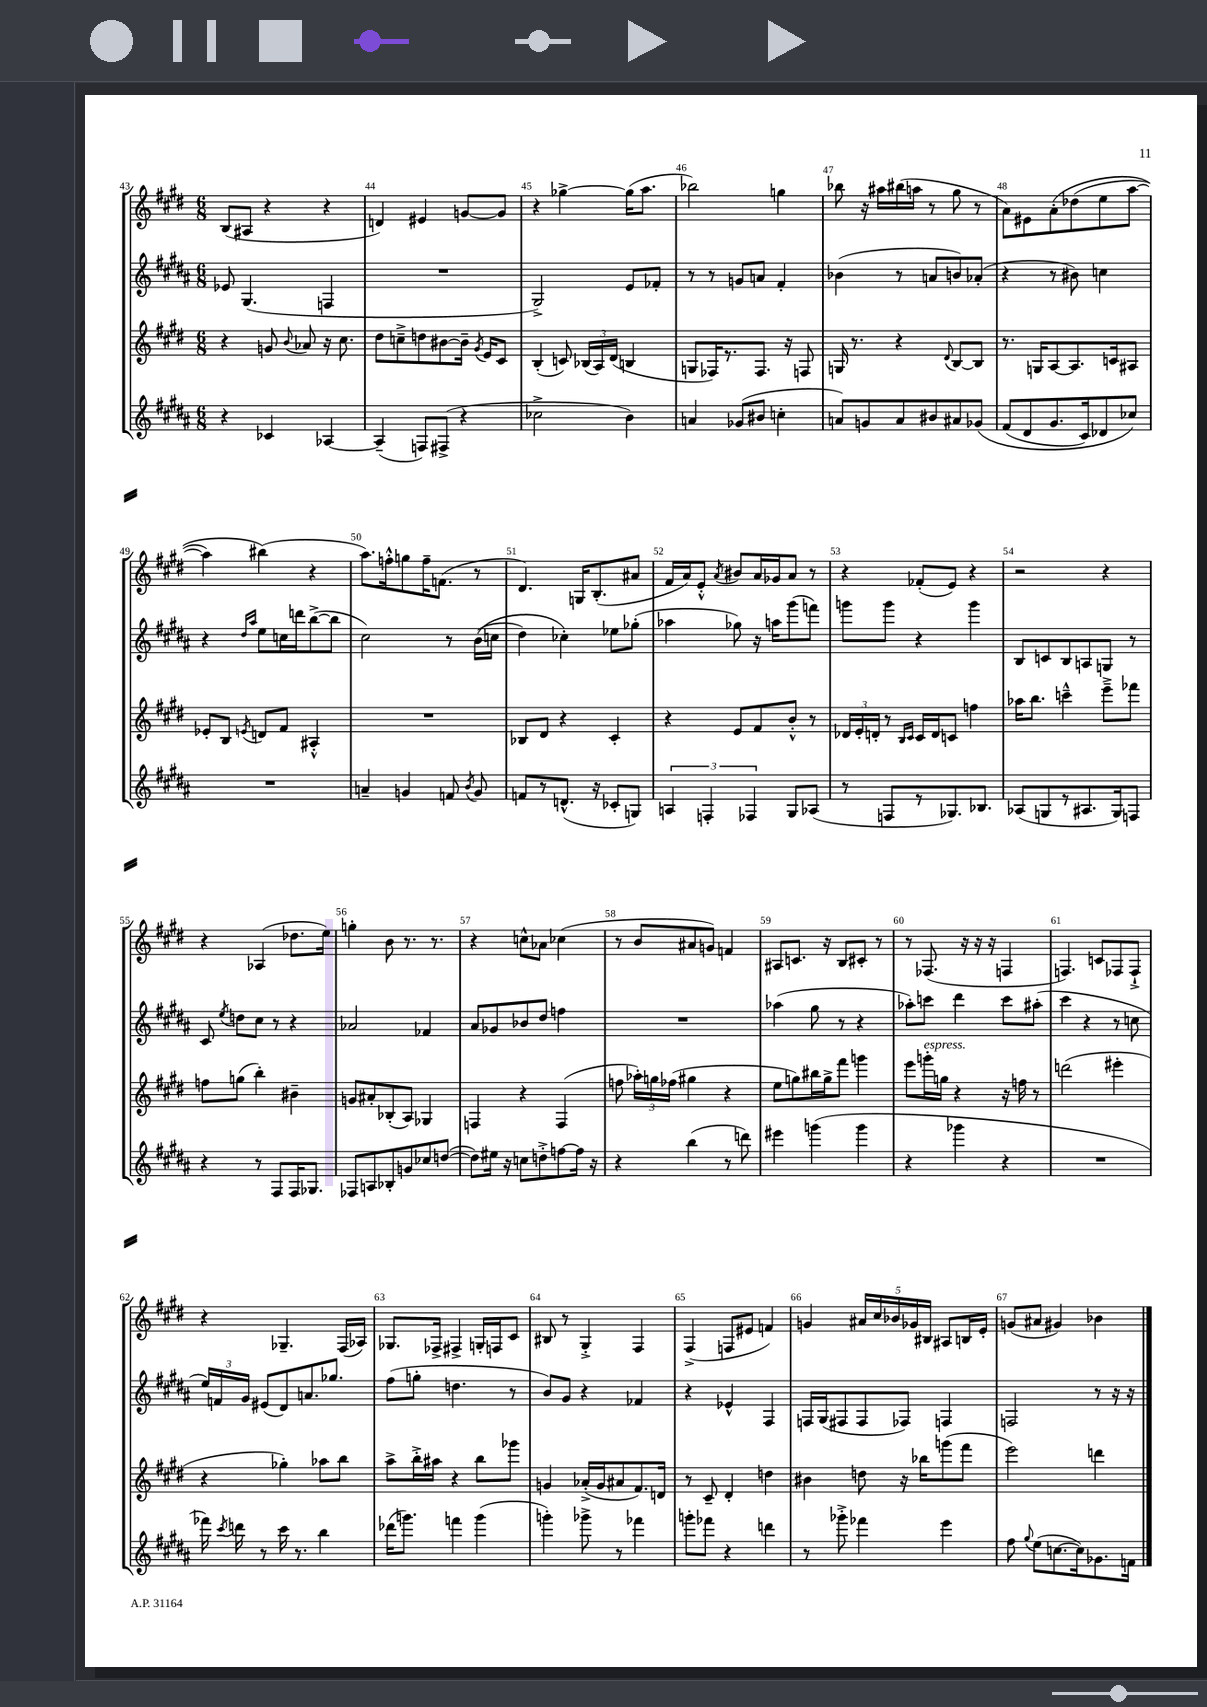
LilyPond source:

<<
\new StaffGroup <<
\new Staff = "s0" {
    \clef treble \key e \major \numericTimeSignature \time 6/8
    \autoBeamOff b8[( ais8] r4 r4 |
    d'4) eis'4 g'8[~ g'8] |
    r4 ges''4~-> ges''16[( a''8.] |
    bes''2) g''4 |
    bes''8 r16 ais''16[ bis''16( a''16] r8 gis''8 r8 |
    a'8[) eis'8 a'8-.\( des''8( e''8 a''8]~ |
    a''4) bis''4(\) r4 |
    a''8.[) f''16-.-^ g''8 f''16-- f'8.]( r8 |
    dis'4.) g16[ b8.-.( ais'8] |
    fis'16[ a'16) e'8]-.-^ \acciaccatura { a'8 } bis'8[ a'16 ges'16 a'8] r8 |
    r4 fes'8[-.( e'8]) r4 |
    r2 r4 |
    r4 aes4( des''8.[ e''16]) |
    g''4-. b'8 r8. r8. |
    r4 c''8[-^ aes'8] ces''4( |
    r8 b'8[ ais'8 g'8]) f'4 |
    ais8[ c'8.] r16 b8[ cis'8]-. r8 |
    r8 fes8.( r16 r16 r16 f4 |
    f4.) c'8[ fes8 fes8]-!-> |
    r4 ges4.-- fis16[( aes16]) |
    ges8.[ fes16]-> fis4-> g16[-. f16 cis'8] |
    bis8 r8 gis4-.-> fis4 |
    fis4->( f8[ eis'8] f'4) |
    g'4 \tuplet 5/4 { ais'16[ cis''16 bes'16 ges'16 bis16] } ais8[ b16 e'16]-. |
    g'8[( ais'8] gis'4) bes'4 \bar "|." |
}
\new Staff = "s1" {
    \clef treble \key b \major \numericTimeSignature \time 6/8
    \autoBeamOff ees'8 gis4.( f4 |
    R2. |
    gis2->) e'8[ fes'8]-. |
    r8 r8 g'8[ a'8] fis'4-. |
    bes'4( r8 a'8[ b'8) aes'8]-.( |
    r4 r8 bis'8) c''4 |
    r4 \grace { dis''16[ ais''16] } e''8[ c''16 d'''16 b''8~->( b''8] |
    cis''2) r8 b'16[(\( c''16] |
    dis''4) ces''4-.\) ees''8[ ges''8]-.( |
    aes''4 ges''8) r16 a''16[ gis'''8( f'''8]) |
    g'''8[ g'''8] r4 g'''4 |
    b8[ c'8 b8 a8 g8] r8 |
    cis'8 \acciaccatura { e''8 } d''8[ cis''8] r8 r4 |
    aes'2 fes'4 |
    ais'8[ ges'8 bes'8 dis''8] f''4 |
    R2. |
    aes''4( gis''8 r8 r4 |
    aes''8[-.) c'''8] dis'''4 c'''8[ ais''8]-.( |
    cis'''4 r4 r8 c''8 |
    \tuplet 3/2 { e''16[) f'16 gis'16] } eis'8[( dis'8) a'8. ges''8.] |
    fis''8[( g''8]-. d''4. r8 |
    b'8[) gis'8] r4 fes'4 |
    r4 ees'4-^ fis4 |
    f16[ gis16( fis8 fis8 fes8]) f4 |
    f2 r8 r16 r16 \bar "|." |
}
\new Staff = "s2" {
    \clef treble \key e \major \numericTimeSignature \time 6/8
    \autoBeamOff r4 g'8 \appoggiatura { b'8 } aes'8 r16 cis''8. |
    dis''8[ c''8---> d''8 bis'8~ bis'16]-- \acciaccatura { gis'8 } e'16[ cis'8] |
    b4-.( c'8) \tuplet 3/2 { bes16[( a16) dis'16]( } b4 |
    g8[ fes16) r8. fes8.] r16 f8 |
    g16 r8. r4 \appoggiatura { dis'8 } b8[~ b8] |
    r8. g16[ a8~ a8. c'16 ais8] |
    ees'8[-. b8] \acciaccatura { e'8 } d'8[ fis'8] ais4-.-^ |
    R2. |
    bes8[ dis'8] r4 cis'4-. |
    r4 e'8[ fis'8 b'8]-.-^ r8 |
    \tuplet 3/2 { des'16[ e'16-. d'16]-. } r8 \grace { b16[ cis'16] } cis'16[ d'16 c'8] f''4 |
    aes''16[ b''8.] c'''4---^ e'''8[---> fes'''8] |
    f''8[ g''8]( b''4-.) bis'4-- |
    g'8[ ais'8-. bes8-.( a8]) ges4 |
    f4 r4 f4( |
    f''8 \tuplet 3/2 { aes''16[-.) g''16 fes''16]( } gis''4 r4 |
    e''8[ g''8) bis''16 g''16-> fis'''8] g'''4 |
    e'''8[ g'''16-.^\markup { \italic "espress." } g''16] r4 r16 f''16 r8 |
    d'''2( eis'''4-. |
    r4 ges''4-.) aes''8[ b''8] |
    a''8[-> b''16-.-> ais''16] r4 b''8[ ges'''8] |
    g'4 aes'16[-.->( g'16 ais'8 fis'8.) d'16] |
    r8 cis'8-- dis'4-. d''4 |
    bis'4 d''8 r16 bes''16[ g'''8( fis'''8] |
    e'''2) d'''4 \bar "|." |
}
\new Staff = "s3" {
    \clef treble \key b \major \numericTimeSignature \time 6/8
    \autoBeamOff r4 ces'4 aes4~ |
    aes4--( f8[) fis8]->( r4 |
    ces''2-> b'4) |
    a'4 ges'8[( bis'8] c''4-. |
    a'8[) g'8 a'8 bis'8 ais'8 ges'8]\( |
    fis'8[( dis'8 gis'8. cis'16) des'8 ces''8]\) |
    R2. |
    a'4-- g'4 f'8 \acciaccatura { b'8 } g'8 |
    f'8[ r8 d'8.]-^( r16 ces'8[-. g8]) |
    \tuplet 3/2 { a4 f4-. fes4 } gis8[ aes8]( |
    r8 f8[ r8 ges8.) bes8.] |
    aes8[( g8 r8 ais8. g16) f8] |
    r4 r8 fis8[ fis16 ges8.] |
    fes8[ a8 bes8-. g'8 ces''8 d''8]~( |
    d''8[) eis''16] r16 c''8[ d''8-.-> f''8~ f''16] r16 |
    r4 b''4( r8 d'''8) |
    eis'''4 g'''4( g'''4 |
    r4 ges'''4 r4 |
    R2. |
    fes'''16) \acciaccatura { cis'''8 } d'''16 r8 cis'''16 r8. b''4 |
    des'''16[( g'''8.]) f'''4 g'''4( |
    g'''4-.) ges'''8-> r8 fes'''4 |
    g'''8[-. fes'''8] r4 d'''4 |
    r8 ges'''8-.-> fes'''4 e'''4 |
    fis''8 \appoggiatura { gis''8 } e''8[( c''8.~ c''16) ges'8. f'16] \bar "|." |
}
>>
>>
\layout { \context { \Score currentBarNumber = #43 \override BarNumber.break-visibility = ##(#f #t #t) barNumberVisibility = #all-bar-numbers-visible } }
